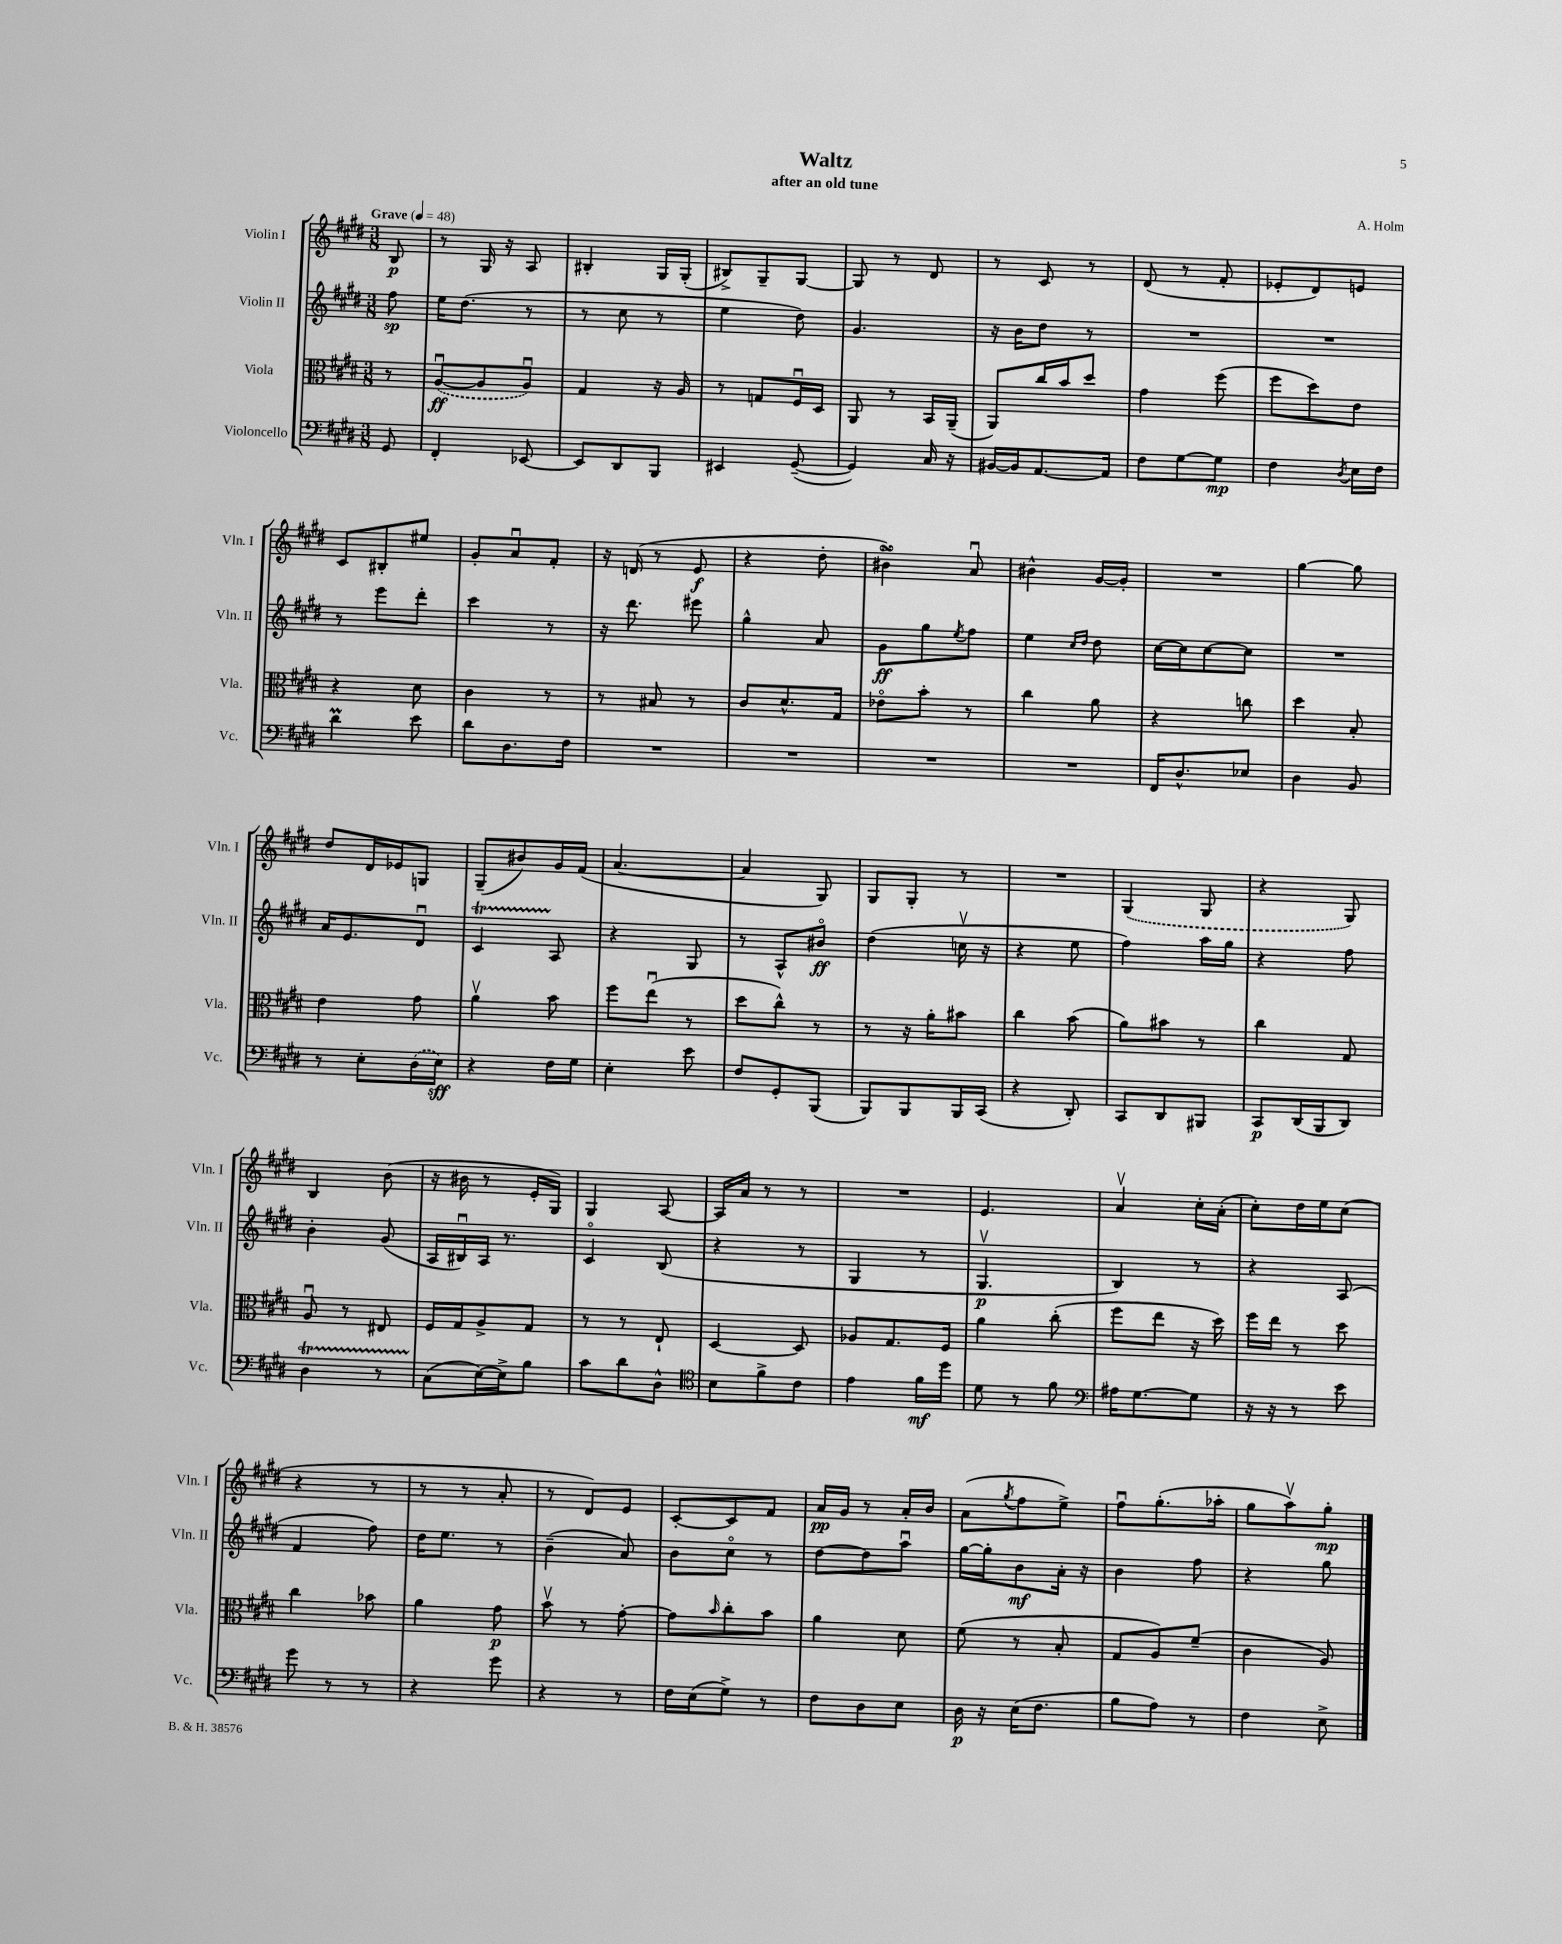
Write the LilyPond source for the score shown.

\header { title = "Waltz" composer = "A. Holm" subtitle = "after an old tune" }
<<
\new StaffGroup <<
\new Staff = "s0" \with { instrumentName = "Violin I" shortInstrumentName = "Vln. I" } {
    \clef treble \key e \major \numericTimeSignature \time 3/8 \partial 8 \tempo "Grave" 4 = 48
    b8\p |
    r8 gis16 r16 a8 |
    bis4-. gis16 gis16-.( |
    bis8->) gis8-- gis8~ |
    gis8 r8 dis'8 |
    r8 cis'8 r8 |
    dis'8( r8 fis'8-. |
    ees'8-. dis'8) e'8 |
    cis'8 bis8-. eis''8 |
    gis'8-. a'8\downbow fis'8-. |
    r16 d'16( r8 e'8\f |
    r4 dis''8-. |
    bis'4->\turn) a'8\downbow |
    bis'4-^ gis'16~ gis'16-. |
    R4. |
    gis''4~ gis''8 |
    dis''8 dis'16 ees'16 g8 |
    gis8--( bis'8) gis'16 fis'16( |
    a'4.~ |
    a'4 gis8) |
    gis8 gis8-. r8 |
    R4. |
    \once \slurDashed gis4( gis8 |
    r4 gis8) |
    b4 b'8( |
    r16 bis'16 r8 e'16-. gis16) |
    gis4 a8~ |
    a16 a'16 r8 r8 |
    R4. |
    e'4. |
    a'4\upbow cis''16-. a'16-.( |
    cis''8-.) dis''16 e''16 cis''8( |
    r4 r8 |
    r8 r8 a'8-. |
    r8 dis'8) e'8 |
    cis'8~-. cis'8 fis'8 |
    a'16\pp gis'16 r8 a'16-. b'16 |
    a'8( \acciaccatura { gis''8 } fis''8 e''8->) |
    fis''8\downbow gis''8.-.( aes''16-. |
    gis''8 a''8\upbow) gis''8-.\mp \bar "|." |
}
\new Staff = "s1" \with { instrumentName = "Violin II" shortInstrumentName = "Vln. II" } {
    \clef treble \key e \major \numericTimeSignature \time 3/8 \partial 8
    fis''8\sp |
    e''16 dis''8.( r8 |
    r8 cis''8 r8 |
    e''4 dis''8) |
    gis'4. |
    r16 b'16 dis''8 r8 |
    R4. |
    R4. |
    r8 e'''8 dis'''8-. |
    cis'''4 r8 |
    r16 dis'''8. eis'''8 |
    gis''4-^ a'8 |
    gis'8\ff gis''8 \acciaccatura { e''8 } fis''8 |
    e''4 \grace { cis''16 dis''16 } dis''8 |
    cis''16~ cis''16 cis''8~ cis''8 |
    R4. |
    a'16 e'8. dis'8\downbow |
    cis'4\startTrillSpan a8\stopTrillSpan |
    r4 gis8 |
    r8 a8-^ bis'8\flageolet\ff |
    dis''4( c''16\upbow r16 |
    r4 e''8 |
    fis''4) a''16 gis''16 |
    r4 fis''8 |
    b'4-. gis'8( |
    a16 bis16\downbow) a16 r8. |
    cis'4\flageolet b8( |
    r4 r8 |
    gis4 r8 |
    gis4.\upbow\p |
    b4) r8 |
    r4 a8( |
    fis'4 fis''8) |
    dis''16 e''8. r8 |
    b'4--( a'8) |
    b'8 cis''8\flageolet r8 |
    dis''8~ dis''8 a''8\downbow |
    gis''16~ gis''16-. b'8\mf a'16-. r16 |
    b'4 fis''8 |
    r4 gis''8 \bar "|." |
}
\new Staff = "s2" \with { instrumentName = "Viola" shortInstrumentName = "Vla." } {
    \clef alto \key e \major \numericTimeSignature \time 3/8 \partial 8
    r8 |
    \once \slurDashed a8~\downbow\ff( a8 a8\downbow) |
    gis4 r16 a16 |
    r8 g8 fis16\downbow dis16 |
    a,8 r8 b,16 a,16--( |
    a,8) cis''16 b'16 dis''8 |
    gis'4 fis''8( |
    fis''8 dis''8) e'8 |
    r4 dis'8 |
    cis'4 r8 |
    r8 bis8 r8 |
    cis'8 dis'8.-^ gis16 |
    ees'8\flageolet b'8-. r8 |
    cis''4 a'8 |
    r4 c''8 |
    dis''4 b8-. |
    e'4 gis'8 |
    a'4\upbow b'8 |
    fis''8 e''8\downbow( r8 |
    dis''8 cis''8-^) r8 |
    r8 r16 a'16-. bis'8 |
    cis''4 b'8( |
    a'8) bis'8 r8 |
    cis''4 gis8 |
    a8\downbow r8 eis8 |
    fis16 gis16 a8-> gis8 |
    r8 r8 e8-! |
    dis4~ dis8 |
    aes8 gis8. fis16 |
    a'4 cis''8-.( |
    fis''8 e''8 r16 dis''16) |
    fis''16 e''16 r8 dis''8 |
    cis''4 bes'8 |
    a'4 gis'8\p |
    b'8\upbow r8 gis'8~-. |
    gis'8 \grace { b'16 } cis''8-. b'8 |
    a'4 dis'8 |
    fis'8( r8 b8-. |
    gis8 a8) fis'8--( |
    cis'4 a8) \bar "|." |
}
\new Staff = "s3" \with { instrumentName = "Violoncello" shortInstrumentName = "Vc." } {
    \clef bass \key e \major \numericTimeSignature \time 3/8 \partial 8
    gis,8 |
    fis,4-. ees,8~ |
    ees,8 dis,8 b,,8 |
    eis,4 gis,8~--( |
    gis,4) cis16 r16 |
    bis,16~ bis,16 a,8.~ a,16 |
    fis8 gis8~ gis8\mp |
    fis4 \acciaccatura { dis8 } e16 fis16 |
    dis'4\prall e'8 |
    dis'8 dis8. fis16 |
    R4. |
    R4. |
    R4. |
    R4. |
    fis,16 dis8.-^ ees8 |
    dis4 b,8 |
    r8 e8-. \once \slurDashed dis16( e16\sff) |
    r4 fis16 gis16 |
    e4-. e'8 |
    fis8 gis,8-. b,,8( |
    b,,8) b,,8 b,,16 cis,16( |
    r4 dis,8-.) |
    cis,8 dis,8 bis,,8 |
    cis,8\p dis,16( b,,16 dis,8) |
    dis4\startTrillSpan r8 |
    cis8\stopTrillSpan( e16~) e16-> b8 |
    cis'8 dis'8 dis8-^ |
    \clef tenor b8 fis'8-> cis'8 |
    e'4 fis'16\mf dis''16 |
    dis'8 r8 fis'8 |
    \clef bass ais16 gis8.~ gis8 |
    r16 r16 r8 e'8 |
    gis'8 r8 r8 |
    r4 gis'8 |
    r4 r8 |
    fis16 e16( gis8->) r8 |
    fis8 dis8 e8 |
    dis16\p r16 e16( fis8. |
    b8 a8) r8 |
    fis4 e8-> \bar "|." |
}
>>
>>
\layout { \context { \Score \remove "Bar_number_engraver" } }
